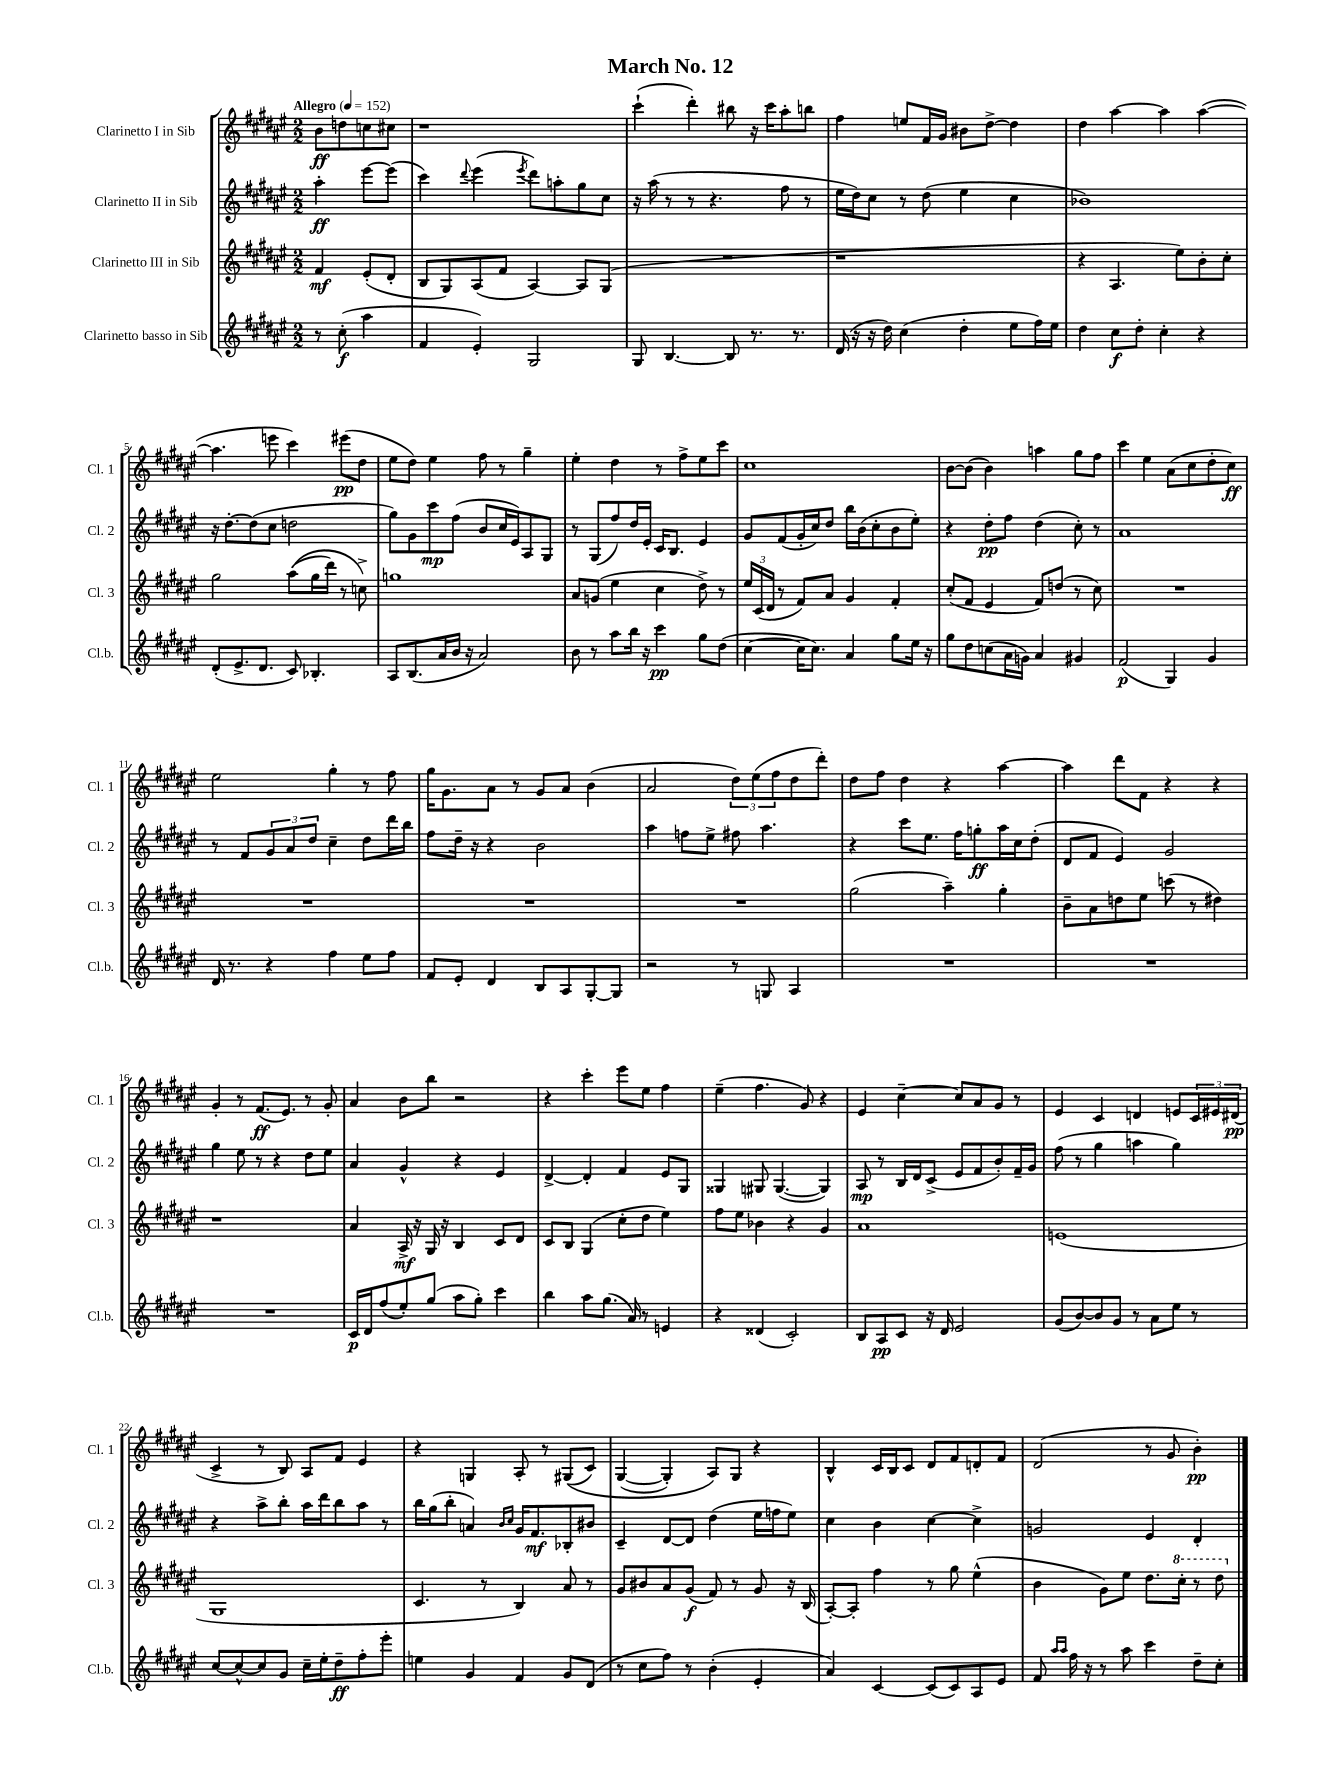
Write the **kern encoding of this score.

**kern	**dynam	**kern	**dynam	**kern	**dynam	**kern	**dynam
*part4	*part4	*part3	*part3	*part2	*part2	*part1	*part1
*staff4	*staff4	*staff3	*staff3	*staff2	*staff2	*staff1	*staff1
*I"Clarinetto basso in Sib	*	*I"Clarinetto III in Sib	*	*I"Clarinetto II in Sib	*	*I"Clarinetto I in Sib	*
*I'Cl.b.	*	*I'Cl. 3	*	*I'Cl. 2	*	*I'Cl. 1	*
*clefG2	*	*clefG2	*	*clefG2	*	*clefG2	*
*k[f#c#g#d#a#e#]	*	*k[f#c#g#d#a#e#]	*	*k[f#c#g#d#a#e#]	*	*k[f#c#g#d#a#e#]	*
*M2/2	*	*M2/2	*	*M2/2	*	*M2/2	*
*MM152	*	*MM152	*	*MM152	*	*MM152	*
=	=	=	=	=	=	=	=
!	!	!	!	!	!	!LO:TX:a:B:t=Allegro	!
8r	.	4f#/	mf	4aa#'\	ff	8b\L	ff
(8cc#'\	f	.	.	.	.	8ddn\	.
4aa#\	.	(8e#'/L	.	[8eee#\L	.	8ccn\	.
.	.	8d#'/J	.	(8eee#\J]	.	8cc#X\J	.
=1	=1	=1	=1	=1	=1	=1	=1
4f#/	.	8B/L	.	4ccc#\)	.	1r	.
.	.	8G#/)	.	.	.	.	.
.	.	.	.	8qqddd#/	.	.	.
4e#'/)	.	(8A#/	.	(4eee#\	.	.	.
.	.	8f#/J	.	.	.	.	.
.	.	.	.	8qeee#/	.	.	.
2G#/	.	[4A#/)	.	8ddd#\L)	.	.	.
.	.	.	.	8aan'\	.	.	.
.	.	8A#/L]	.	8gg#\	.	.	.
.	.	(8G#/J	.	8cc#\J	.	.	.
=2	=2	=2	=2	=2	=2	=2	=2
8G#/	.	1r	.	16r	.	(4ccc#`\	.
.	.	.	.	(16aa#\	.	.	.
[4.B/	.	.	.	8r	.	.	.
.	.	.	.	8r	.	4ddd#'\)	.
.	.	.	.	4.r	.	.	.
8B/]	.	.	.	.	.	8bb#X\	.
8.r	.	.	.	.	.	16r	.
.	.	.	.	.	.	16ccc#\KL	.
.	.	.	.	8ff#\	.	8aa#'\	.
8.r	.	.	.	.	.	.	.
.	.	.	.	8r	.	8bbn\J	.
=3	=3	=3	=3	=3	=3	=3	=3
(16d#/	.	1r	.	16ee#\LL	.	4ff#\	.
16r	.	.	.	16dd#\J)	.	.	.
16r	.	.	.	8cc#\J	.	.	.
16dd#\)	.	.	.	.	.	.	.
(4cc#\	.	.	.	8r	.	8een/L	.
.	.	.	.	(8dd#\	.	16f#/L	.
.	.	.	.	.	.	16g#/JJ	.
4dd#'\	.	.	.	4ee#\	.	8b#X\L	.
.	.	.	.	.	.	[8dd#^\J	.
8ee#\L	.	.	.	4cc#\	.	4dd#\]	.
16ff#\L)	.	.	.	.	.	.	.
16ee#\JJ	.	.	.	.	.	.	.
=4	=4	=4	=4	=4	=4	=4	=4
4dd#\	.	4r	.	1b-X)	.	4dd#\	.
8cc#\L	f	4.A#/	.	.	.	[4aa#\	.
8dd#'\J	.	.	.	.	.	.	.
4cc#'\	.	.	.	.	.	4aa#\]	.
.	.	8ee#\L)	.	.	.	.	.
4r	.	8b'\	.	.	.	([4aa#\	.
.	.	8cc#'\J	.	.	.	.	.
!!LO:LB:g=z
=5	=5	=5	=5	=5	=5	=5	=5
(8d#'/L	.	2gg#\	.	16r	.	4.aa#\]	.
.	.	.	.	[8.dd#'\L	.	.	.
8.e#^/	.	.	.	.	.	.	.
.	.	.	.	(8dd#\]	.	.	.
8.d#/J	.	.	.	.	.	.	.
.	.	.	.	8cc#\J	.	8eeen\	.
8c#/)	.	((8aa#\L	.	2ddn\	.	4ccc#\)	.
4.B-X'/	.	16gg#\L	.	.	.	.	.
.	.	16ddd#\JJ)	.	.	.	.	.
.	.	8r	.	.	.	(8eee#X\L	pp
.	.	8ccn^\)	.	.	.	8dd#\J	.
=6	=6	=6	=6	=6	=6	=6	=6
8A#/L	.	1ggn	.	8gg#\L)	.	8ee#\L	.
(8.B/	.	.	.	8g#\	.	8dd#\J)	.
.	.	.	.	8ccc#\	mp	4ee#\	.
16a#/L	.	.	.	.	.	.	.
16b/JJ	.	.	.	(8ff#\J	.	.	.
16r	.	.	.	.	.	.	.
2a#/)	.	.	.	8b/L	.	8ff#\	.
.	.	.	.	16cc#/L	.	8r	.
.	.	.	.	16e#/J)	.	.	.
.	.	.	.	8A#/	.	4gg#~\	.
.	.	.	.	8G#/J	.	.	.
=7	=7	=7	=7	=7	=7	=7	=7
8b\	.	8a#/L	.	8r	.	4ee#'\	.
8r	.	(8gn/J	.	(8G#/L	.	.	.
8aa#\L	.	4ee#\	.	8ff#/)	.	4dd#\	.
16bb\Jk	.	.	.	16dd#/L	.	.	.
16r	.	.	.	16e#'/JJ	.	.	.
4ccc#\	pp	4cc#\	.	16c#/KL	.	8r	.
.	.	.	.	8.B/J	.	.	.
.	.	.	.	.	.	8ff#^\L	.
8gg#\L	.	8dd#^\)	.	4e#/	.	8ee#\	.
(8dd#\J	.	8r	.	.	.	8ccc#\J	.
=8	=8	=8	=8	=8	=8	=8	=8
[4cc#\	.	24ee#/LL	.	8g#/L	.	1cc#	.
.	.	(24c#/	.	.	.	.	.
.	.	24d#/JJ	.	.	.	.	.
.	.	8r	.	(8f#/	.	.	.
16cc#\KL]	.	8f#/L)	.	16g#'/L	.	.	.
8.cc#\J)	.	.	.	16cc#/J)	.	.	.
.	.	8a#/J	.	8dd#/J	.	.	.
4a#/	.	4g#/	.	16bb\LL	.	.	.
.	.	.	.	(16b\J	.	.	.
.	.	.	.	8cc#'\	.	.	.
8gg#\L	.	4f#'/	.	8b\	.	.	.
16ee#\Jk	.	.	.	8ee#'\J)	.	.	.
16r	.	.	.	.	.	.	.
=9	=9	=9	=9	=9	=9	=9	=9
8gg#\L	.	(8cc#'/L	.	4r	.	[8b\L	.
8dd#\	.	8f#/J	.	.	.	(8b\J]	.
(8ccn\	.	4e#/	.	8dd#'\L	pp	4b\)	.
16a#\L	.	.	.	8ff#\J	.	.	.
16gn\JJ)	.	.	.	.	.	.	.
4a#/	.	8f#/L)	.	(4dd#\	.	4aan\	.
.	.	(8ddn/J	.	.	.	.	.
4g#X/	.	8r	.	8cc#'\)	.	8gg#\L	.
.	.	8cc#\)	.	8r	.	8ff#\J	.
=10	=10	=10	=10	=10	=10	=10	=10
(2f#/	p	1r	.	1a#	.	4ccc#\	.
.	.	.	.	.	.	4ee#\	.
4G#/)	.	.	.	.	.	(8a#\L	.
.	.	.	.	.	.	8cc#\	.
4g#/	.	.	.	.	.	8dd#'\	.
.	.	.	.	.	.	8cc#\J)	ff
!!LO:LB:g=z
=11	=11	=11	=11	=11	=11	=11	=11
16d#/	.	1r	.	8r	.	2ee#\	.
8.r	.	.	.	.	.	.	.
.	.	.	.	8f#/L	.	.	.
4r	.	.	.	12g#/	.	.	.
.	.	.	.	12a#/	.	.	.
.	.	.	.	12dd#/J	.	.	.
4ff#\	.	.	.	4cc#~\	.	4gg#'\	.
8ee#\L	.	.	.	8dd#\L	.	8r	.
8ff#\J	.	.	.	16ddd#\L	.	8ff#\	.
.	.	.	.	16bb\JJ	.	.	.
=12	=12	=12	=12	=12	=12	=12	=12
8f#/L	.	1r	.	8ff#\L	.	16gg#\KL	.
.	.	.	.	.	.	8.g#\	.
8e#'/J	.	.	.	16dd#~\Jk	.	.	.
.	.	.	.	16r	.	.	.
4d#/	.	.	.	4r	.	8a#\J	.
.	.	.	.	.	.	8r	.
8B/L	.	.	.	2b\	.	8g#/L	.
8A#/	.	.	.	.	.	8a#/J	.
[8G#'/	.	.	.	.	.	(4b\	.
8G#/J]	.	.	.	.	.	.	.
=13	=13	=13	=13	=13	=13	=13	=13
2r	.	1r	.	4aa#\	.	2a#/	.
.	.	.	.	8ffn\L	.	.	.
.	.	.	.	8ee#^\J	.	.	.
8r	.	.	.	8ff#X\	.	12dd#\L)	.
.	.	.	.	.	.	(12ee#\	.
8Gn/	.	.	.	4.aa#\	.	.	.
.	.	.	.	.	.	12ff#\	.
4A#/	.	.	.	.	.	8dd#\	.
.	.	.	.	.	.	8ddd#'\J)	.
=14	=14	=14	=14	=14	=14	=14	=14
1r	.	(2gg#\	.	4r	.	8dd#\L	.
.	.	.	.	.	.	8ff#\J	.
.	.	.	.	8ccc#\L	.	4dd#\	.
.	.	.	.	8.ee#\J	.	.	.
.	.	4aa#~\)	.	.	.	4r	.
.	.	.	.	16ff#\KL	.	.	.
.	.	.	.	8ggn'\	ff	.	.
.	.	4gg#'\	.	16aa#\L	.	[4aa#\	.
.	.	.	.	16cc#\J	.	.	.
.	.	.	.	(8dd#'\J	.	.	.
=15	=15	=15	=15	=15	=15	=15	=15
1r	.	8b~\L	.	8d#/L	.	4aa#\]	.
.	.	8a#\	.	8f#/J	.	.	.
.	.	8ddn\	.	4e#/)	.	8ddd#\L	.
.	.	8ee#\J	.	.	.	8f#\J	.
.	.	(8cccn\	.	2g#/	.	4r	.
.	.	8r	.	.	.	.	.
.	.	4dd#X\)	.	.	.	4r	.
!!LO:LB:g=z
=16	=16	=16	=16	=16	=16	=16	=16
1r	.	1r	.	4gg#\	.	4g#'/	.
.	.	.	.	8ee#\	.	8r	.
.	.	.	.	8r	.	(8.f#/L	ff
.	.	.	.	4r	.	.	.
.	.	.	.	.	.	8.e#/J)	.
.	.	.	.	8dd#\L	.	8r	.
.	.	.	.	8ee#\J	.	8g#'/	.
=17	=17	=17	=17	=17	=17	=17	=17
16c#/LL	p	4a#/	.	4a#/	.	4a#/	.
16d#/J	.	.	.	.	.	.	.
(8ff#/	.	.	.	.	.	.	.
8ee#'/)	.	16A#^/	mf	4g#^^/	.	8b\L	.
.	.	16r	.	.	.	.	.
(8gg#/J	.	16G#/	.	.	.	8bb\J	.
.	.	16r	.	.	.	.	.
8aa#\L	.	4B/	.	4r	.	2r	.
8gg#'\J)	.	.	.	.	.	.	.
4ccc#\	.	8c#/L	.	4e#/	.	.	.
.	.	8d#/J	.	.	.	.	.
=18	=18	=18	=18	=18	=18	=18	=18
4bb\	.	8c#/L	.	[4d#^/	.	4r	.
.	.	8B/J	.	.	.	.	.
8aa#\L	.	(4G#/	.	4d#'/]	.	4ccc#'\	.
(8.gg#\J	.	.	.	.	.	.	.
.	.	8cc#'\L	.	4f#/	.	8eee#\L	.
16a#/)	.	.	.	.	.	.	.
8r	.	8dd#\J	.	.	.	8ee#\J	.
4en/	.	4ee#\)	.	8e#/L	.	4ff#\	.
.	.	.	.	8G#/J	.	.	.
=19	=19	=19	=19	=19	=19	=19	=19
4r	.	8ff#\L	.	4G##X/	.	(4ee#~\	.
.	.	8ee#\J	.	.	.	.	.
(4d##X/	.	4b-X\	.	8G#X/	.	4.ff#\	.
.	.	.	.	([4.G#/	.	.	.
2c#'/)	.	4r	.	.	.	.	.
.	.	.	.	.	.	8g#/)	.
.	.	4g#/	.	4G#/])	.	4r	.
=20	=20	=20	=20	=20	=20	=20	=20
8B/L	.	1a#	.	8A#/	mp	4e#/	.
8A#/	pp	.	.	8r	.	.	.
8c#/J	.	.	.	16B/LL	.	[4cc#~\	.
.	.	.	.	16d#/J	.	.	.
16r	.	.	.	(8c#^/J	.	.	.
16d#/	.	.	.	.	.	.	.
2e#/	.	.	.	8e#/L	.	8cc#/L]	.
.	.	.	.	8f#/	.	8a#/	.
.	.	.	.	8b'/)	.	8g#/J	.
.	.	.	.	16f#~/L	.	8r	.
.	.	.	.	16g#/JJ	.	.	.
=21	=21	=21	=21	=21	=21	=21	=21
(8g#/L	.	(1en	.	(8ff#\	.	4e#/	.
[8b/)	.	.	.	8r	.	.	.
8b/]	.	.	.	4gg#\	.	4c#/	.
8g#/J	.	.	.	.	.	.	.
8r	.	.	.	4aan\	.	4dn/	.
8a#\L	.	.	.	.	.	.	.
8ee#\J	.	.	.	4gg#\)	.	8en/L	.
8r	.	.	.	.	.	24c#/L	.
.	.	.	.	.	.	24e#X/	.
.	.	.	.	.	.	(24d#X/JJ	pp
!!LO:LB:g=z
=22	=22	=22	=22	=22	=22	=22	=22
[8cc#/L	.	1G#	.	4r	.	4c#^/	.
8cc#^^/_	.	.	.	.	.	.	.
8cc#/]	.	.	.	8aa#^\L	.	8r	.
8g#/J	.	.	.	8bb'\J	.	8B/)	.
16cc#~\LL	.	.	.	16aa#\LL	.	8A#/L	.
16ee#'\J	.	.	.	16ddd#\J	.	.	.
8dd#~\	ff	.	.	8bb\	.	8f#/J	.
8ff#'\	.	.	.	8aa#\J	.	4e#/	.
8eee#'\J	.	.	.	8r	.	.	.
=23	=23	=23	=23	=23	=23	=23	=23
4een\	.	4.c#/	.	16bb\LL	.	4r	.
.	.	.	.	(16gg#\J	.	.	.
.	.	.	.	8bb'\J	.	.	.
4g#/	.	.	.	4an/)	.	4Gn/	.
.	.	8r	.	.	.	.	.
.	.	.	.	16qqb/LL	.	.	.
.	.	.	.	16qqcc#/JJ	.	.	.
4f#/	.	4B/)	.	16g#/KL	.	8A#'/	.
.	.	.	.	8.f#/	mf	.	.
.	.	.	.	.	.	8r	.
8g#/L	.	8a#/	.	8B-X'/	.	((8G#X/L	.
(8d#/J	.	8r	.	8b#X/J	.	8c#/J)	.
=24	=24	=24	=24	=24	=24	=24	=24
8r	.	8g#/L	.	4c#~/	.	([4G#/	.
8cc#\L	.	8b#X/	.	.	.	.	.
8ff#\J)	.	8a#/	.	[8d#/L	.	4G#'/])	.
8r	.	(8g#/J	f	8d#/J]	.	.	.
(4b'\	.	8f#/)	.	(4dd#\	.	8A#/L)	.
.	.	8r	.	.	.	8G#/J	.
4e#'/	.	8g#/	.	16ee#\LL	.	4r	.
.	.	.	.	16ffn\J	.	.	.
.	.	16r	.	8ee#\J)	.	.	.
.	.	(16B/	.	.	.	.	.
=25	=25	=25	=25	=25	=25	=25	=25
4a#/)	.	[8A#'/L)	.	4cc#\	.	4B^^/	.
.	.	8A#'/J]	.	.	.	.	.
[4c#/	.	4ff#\	.	4b\	.	16c#/LL	.
.	.	.	.	.	.	16B/J	.
.	.	.	.	.	.	8c#/J	.
(8c#/L]	.	8r	.	[4cc#\	.	8d#/L	.
8c#/)	.	8gg#\	.	.	.	8f#/	.
8A#/	.	(4ee#^^\	.	4cc#^\]	.	8dn'/	.
8e#/J	.	.	.	.	.	8f#/J	.
=26	=26	=26	=26	=26	=26	=26	=26
8f#/	.	4b\	.	2gn/	.	(2d#/	.
16qqaa#/LL	.	.	.	.	.	.	.
16qqaa#/JJ	.	.	.	.	.	.	.
16ff#\	.	.	.	.	.	.	.
16r	.	.	.	.	.	.	.
8r	.	8g#\L)	.	.	.	.	.
8aa#\	.	8ee#\J	.	.	.	.	.
4ccc#\	.	8.dd#\L	.	4e#/	.	8r	.
.	.	.	.	.	.	8g#/	.
*	*	*8va	*	*	*	*	*
.	.	16ccc#'\Jk	.	.	.	.	.
8dd#~\L	.	8r	.	4d#'/	.	4b'\)	pp
8cc#'\J	.	8ddd#\	.	.	.	.	.
*	*	*X8va	*	*	*	*	*
==	==	==	==	==	==	==	==
*-	*-	*-	*-	*-	*-	*-	*-
